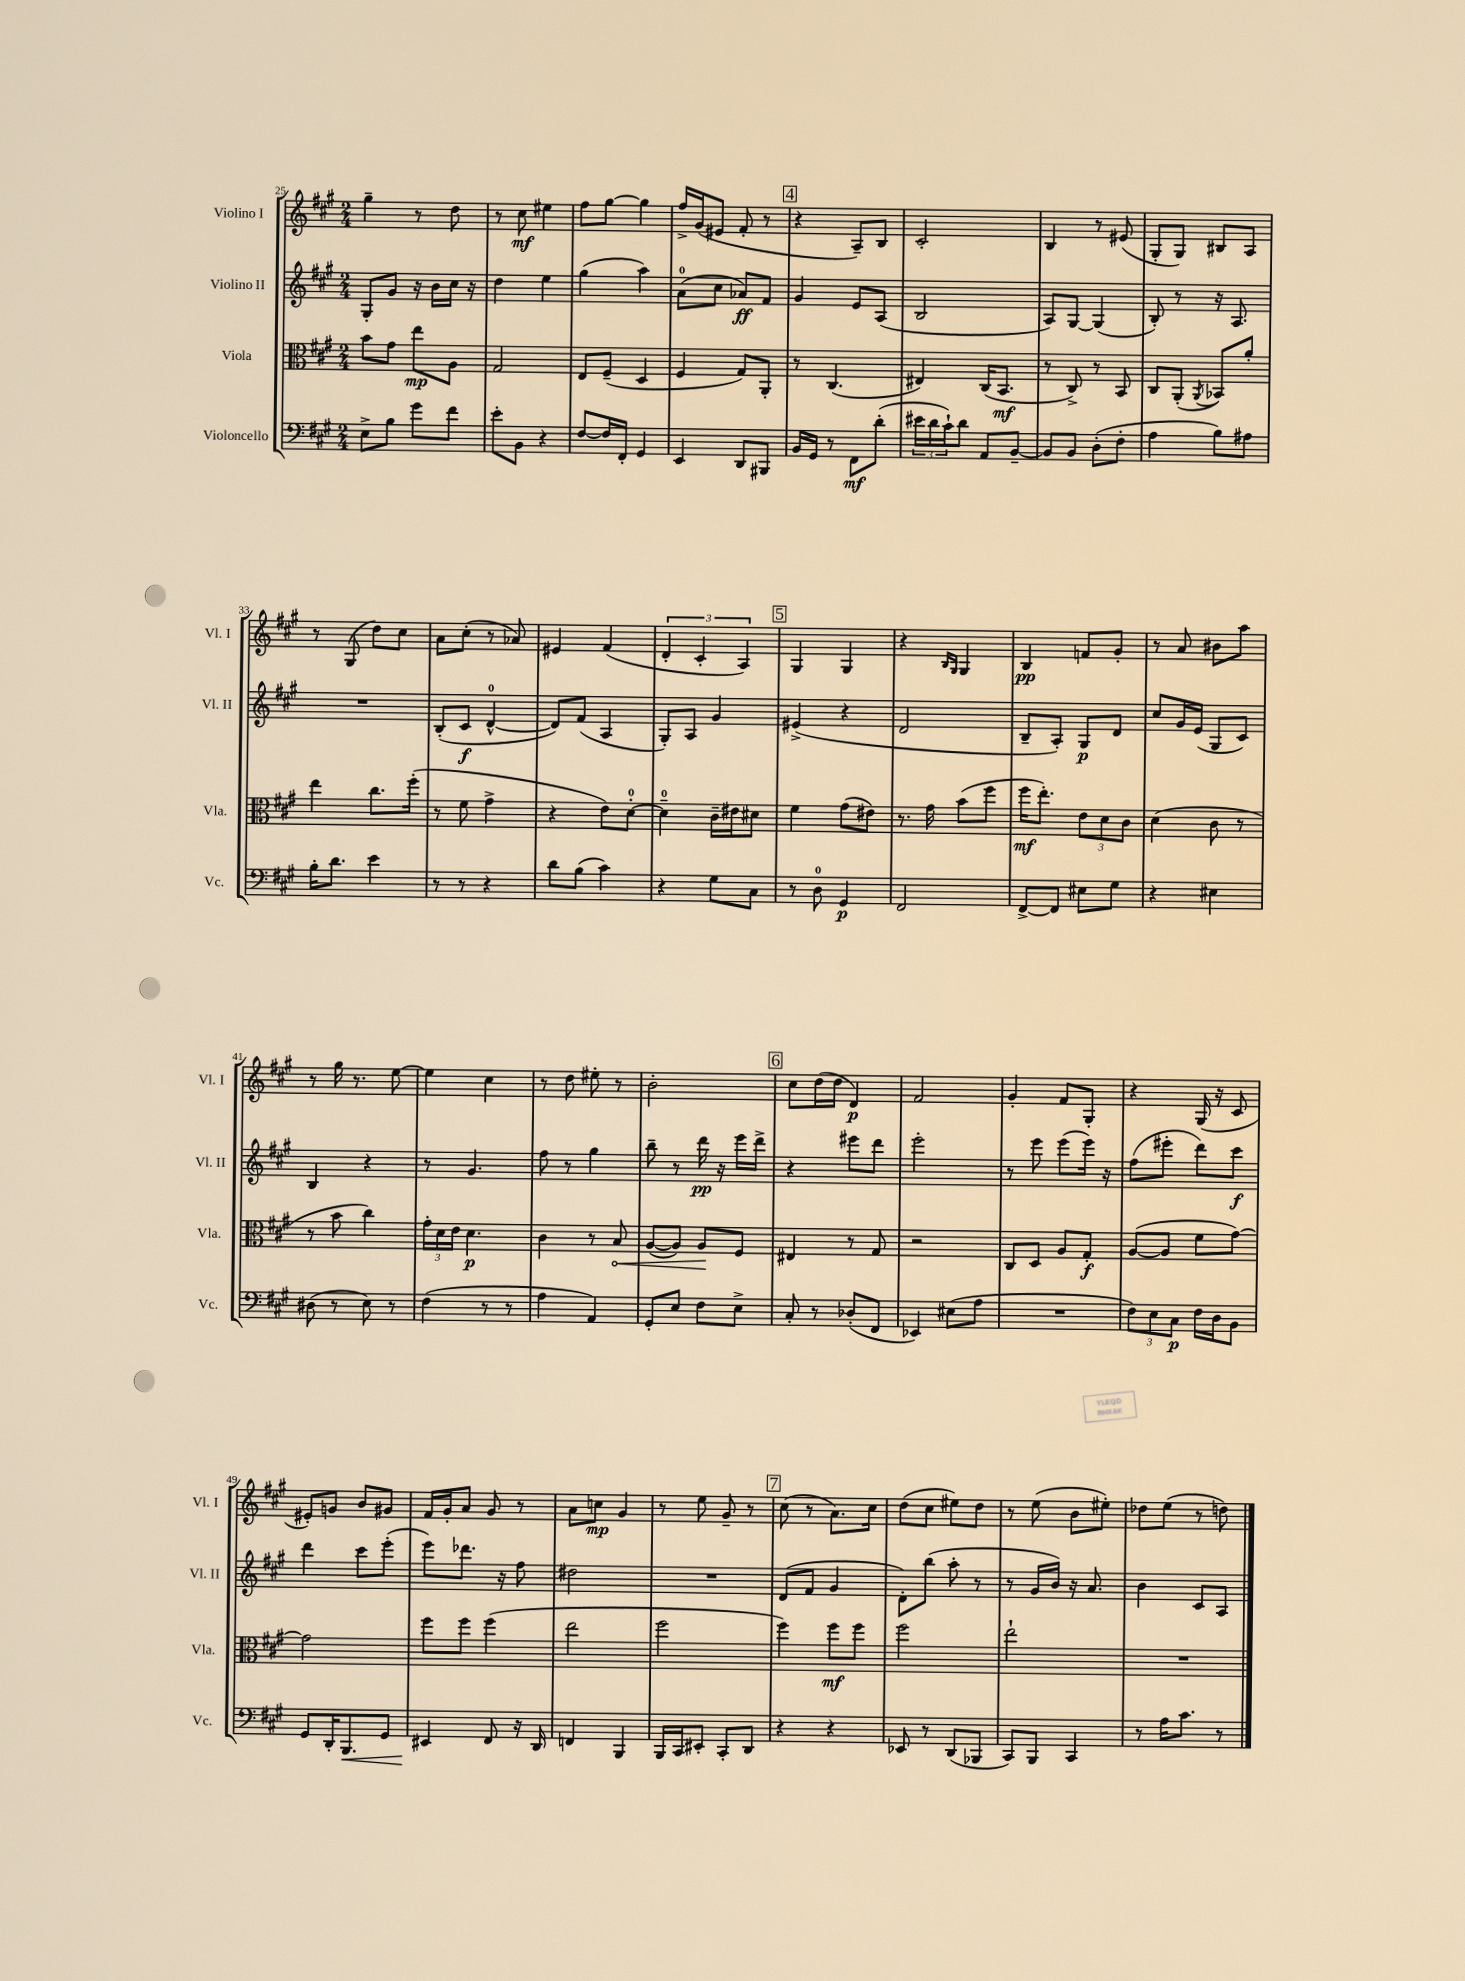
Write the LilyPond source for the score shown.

<<
\new StaffGroup <<
\new Staff = "s0" \with { instrumentName = "Violino I" shortInstrumentName = "Vl. I" } {
    \clef treble \key a \major \numericTimeSignature \time 2/4
    gis''4-- r8 d''8 |
    r8 cis''8\mf eis''4 |
    fis''8 gis''8~ gis''4 |
    fis''16-> gis'16( eis'8 fis'8-. r8 |
    \mark \markup { \box "4" } r4 a8--) b8 |
    cis'2-. |
    b4 r8 eis'8( |
    gis8-. gis8) bis8 a8 |
    r8 gis8( d''8) cis''8 |
    a'8 cis''8-.( r8 aes'8) |
    eis'4 fis'4( |
    \tuplet 3/2 { d'4-. cis'4-. a4) } |
    \mark \markup { \box "5" } gis4 gis4 |
    r4 \grace { b16 gis16 } gis4 |
    b4\pp f'8 gis'8-. |
    r8 a'8 bis'8 a''8 |
    r8 gis''16 r8. e''8~ |
    e''4 cis''4 |
    r8 d''8 eis''8-. r8 |
    b'2-. |
    \mark \markup { \box "6" } cis''8 d''16( d''16 d'4\p) |
    fis'2 |
    gis'4-. fis'8 gis8-. |
    r4 gis16( r16 cis'8 |
    eis'8-.) g'8 b'8 gis'8 |
    fis'16 gis'16-. a'8 gis'8 r8 |
    a'8 c''8\mp gis'4 |
    r8 e''8 gis'8-- r8 |
    \mark \markup { \box "7" } cis''8( r8 a'8.) cis''16 |
    d''8( cis''8 eis''8) d''8 |
    r8 e''8( b'8 eis''8-.) |
    des''8 e''8( r8 d''8) \bar "|." |
}
\new Staff = "s1" \with { instrumentName = "Violino II" shortInstrumentName = "Vl. II" } {
    \clef treble \key a \major \numericTimeSignature \time 2/4
    gis8-. gis'8 r16 b'16 cis''16 r16 |
    d''4 e''4 |
    gis''4( a''4) |
    a'8-0( cis''8 aes'8\ff) fis'8 |
    \mark \markup { \box "4" } gis'4 e'8 a8( |
    b2 |
    a8) gis8~ gis4( |
    b8-.) r8 r16 a8. |
    R2 |
    b8-.( cis'8\f d'4-0~-^ |
    d'8) fis'8( a4 |
    gis8-.) a8 gis'4 |
    \mark \markup { \box "5" } eis'4->( r4 |
    d'2 |
    b8-- a8-.) gis8\p d'8 |
    cis''8 gis'16 e'16( gis8 cis'8) |
    b4 r4 |
    r8 gis'4. |
    fis''8 r8 gis''4 |
    b''8-- r8 d'''16\pp r16 e'''16 d'''16-> |
    \mark \markup { \box "6" } r4 eis'''8 d'''8 |
    e'''2-. |
    r8 e'''8 e'''8( e'''16) r16 |
    fis''8( eis'''8-. d'''8) cis'''8\f |
    d'''4 cis'''8 e'''8-.( |
    e'''8) des'''8. r16 fis''8 |
    dis''2 |
    R2 |
    \mark \markup { \box "7" } d'8( fis'8 gis'4 |
    d'8-.) b''8( a''8-. r8 |
    r8 gis'16 b'16) r16 a'8. |
    b'4 cis'8 a8 \bar "|." |
}
\new Staff = "s2" \with { instrumentName = "Viola" shortInstrumentName = "Vla." } {
    \clef alto \key a \major \numericTimeSignature \time 2/4
    b'8 gis'8 e''8\mp a8 |
    gis2 |
    e8 fis8--( d4 |
    fis4 gis8) a,8-. |
    \mark \markup { \box "4" } r8 cis4.( |
    eis4) cis16( b,8.\mf |
    r8 cis8->) r8 b,8 |
    cis8 a,8-.( \acciaccatura { a,8 } bes,8) a'8-. |
    e''4 cis''8. fis''16-.( |
    r8 fis'8 gis'4-> |
    r4 e'8) d'8-0~-. |
    d'4-0-- cis'16-- eis'16 dis'8 |
    \mark \markup { \box "5" } fis'4 gis'8( eis'8) |
    r8. gis'16 b'8( fis''8 |
    fis''16\mf e''8.-.) \tuplet 3/2 { e'8 d'8 cis'8 } |
    d'4( cis'8 r8 |
    r8 b'8 cis''4) |
    \tuplet 3/2 { gis'16-. d'16 e'16 } d'4.\p |
    cis'4 r8 \once \override Hairpin.circled-tip = ##t b8\< |
    a8~( a8) a8\! fis8 |
    \mark \markup { \box "6" } eis4 r8 gis8 |
    r2 |
    cis8 d8 a8 gis8-.\f |
    a8~( a8 fis'8 gis'8~) |
    gis'2 |
    fis''8 fis''8 fis''4( |
    e''2 |
    fis''2 |
    \mark \markup { \box "7" } fis''4) fis''8\mf fis''8 |
    fis''2 |
    e''2-! |
    R2 \bar "|." |
}
\new Staff = "s3" \with { instrumentName = "Violoncello" shortInstrumentName = "Vc." } {
    \clef bass \key a \major \numericTimeSignature \time 2/4
    e8-> b8 gis'8 fis'8 |
    e'8-. b,8 r4 |
    fis8~ fis16 fis,16-. gis,4 |
    e,4 d,8 bis,,8 |
    \mark \markup { \box "4" } b,16 gis,16 r8 fis,8\mf d'8-.( |
    \tuplet 3/2 { eis'16 d'16 cis'16-!) } d'8 a,8 b,8~-- |
    b,8 b,8 d8-.( fis8-. |
    a4 b8) ais8 |
    b16-. d'8. e'4 |
    r8 r8 r4 |
    d'8 b8( cis'4) |
    r4 gis8 cis8 |
    \mark \markup { \box "5" } r8 d8-0 gis,4\p |
    fis,2 |
    fis,8~-> fis,8 eis8 gis8 |
    r4 eis4 |
    dis8( r8 e8) r8 |
    fis4( r8 r8 |
    a4 a,4) |
    gis,8-. e8 fis8 e8-> |
    \mark \markup { \box "6" } cis8-. r8 des8-.( fis,8 |
    ees,4) eis8( a8 |
    R2 |
    \tuplet 3/2 { fis8) e8 cis8\p } fis16 d16 b,8 |
    gis,8 d,16-. b,,8.\< gis,8 |
    eis,4\! fis,8 r16 d,16 |
    f,4 b,,4 |
    b,,16 cis,16 eis,8-. cis,8-. d,8 |
    \mark \markup { \box "7" } r4 r4 |
    ees,8 r8 d,8( bes,,8 |
    cis,8) b,,8 cis,4 |
    r8 a16 cis'8. r8 \bar "|." |
}
>>
>>
\layout { \context { \Score currentBarNumber = #25 } }
